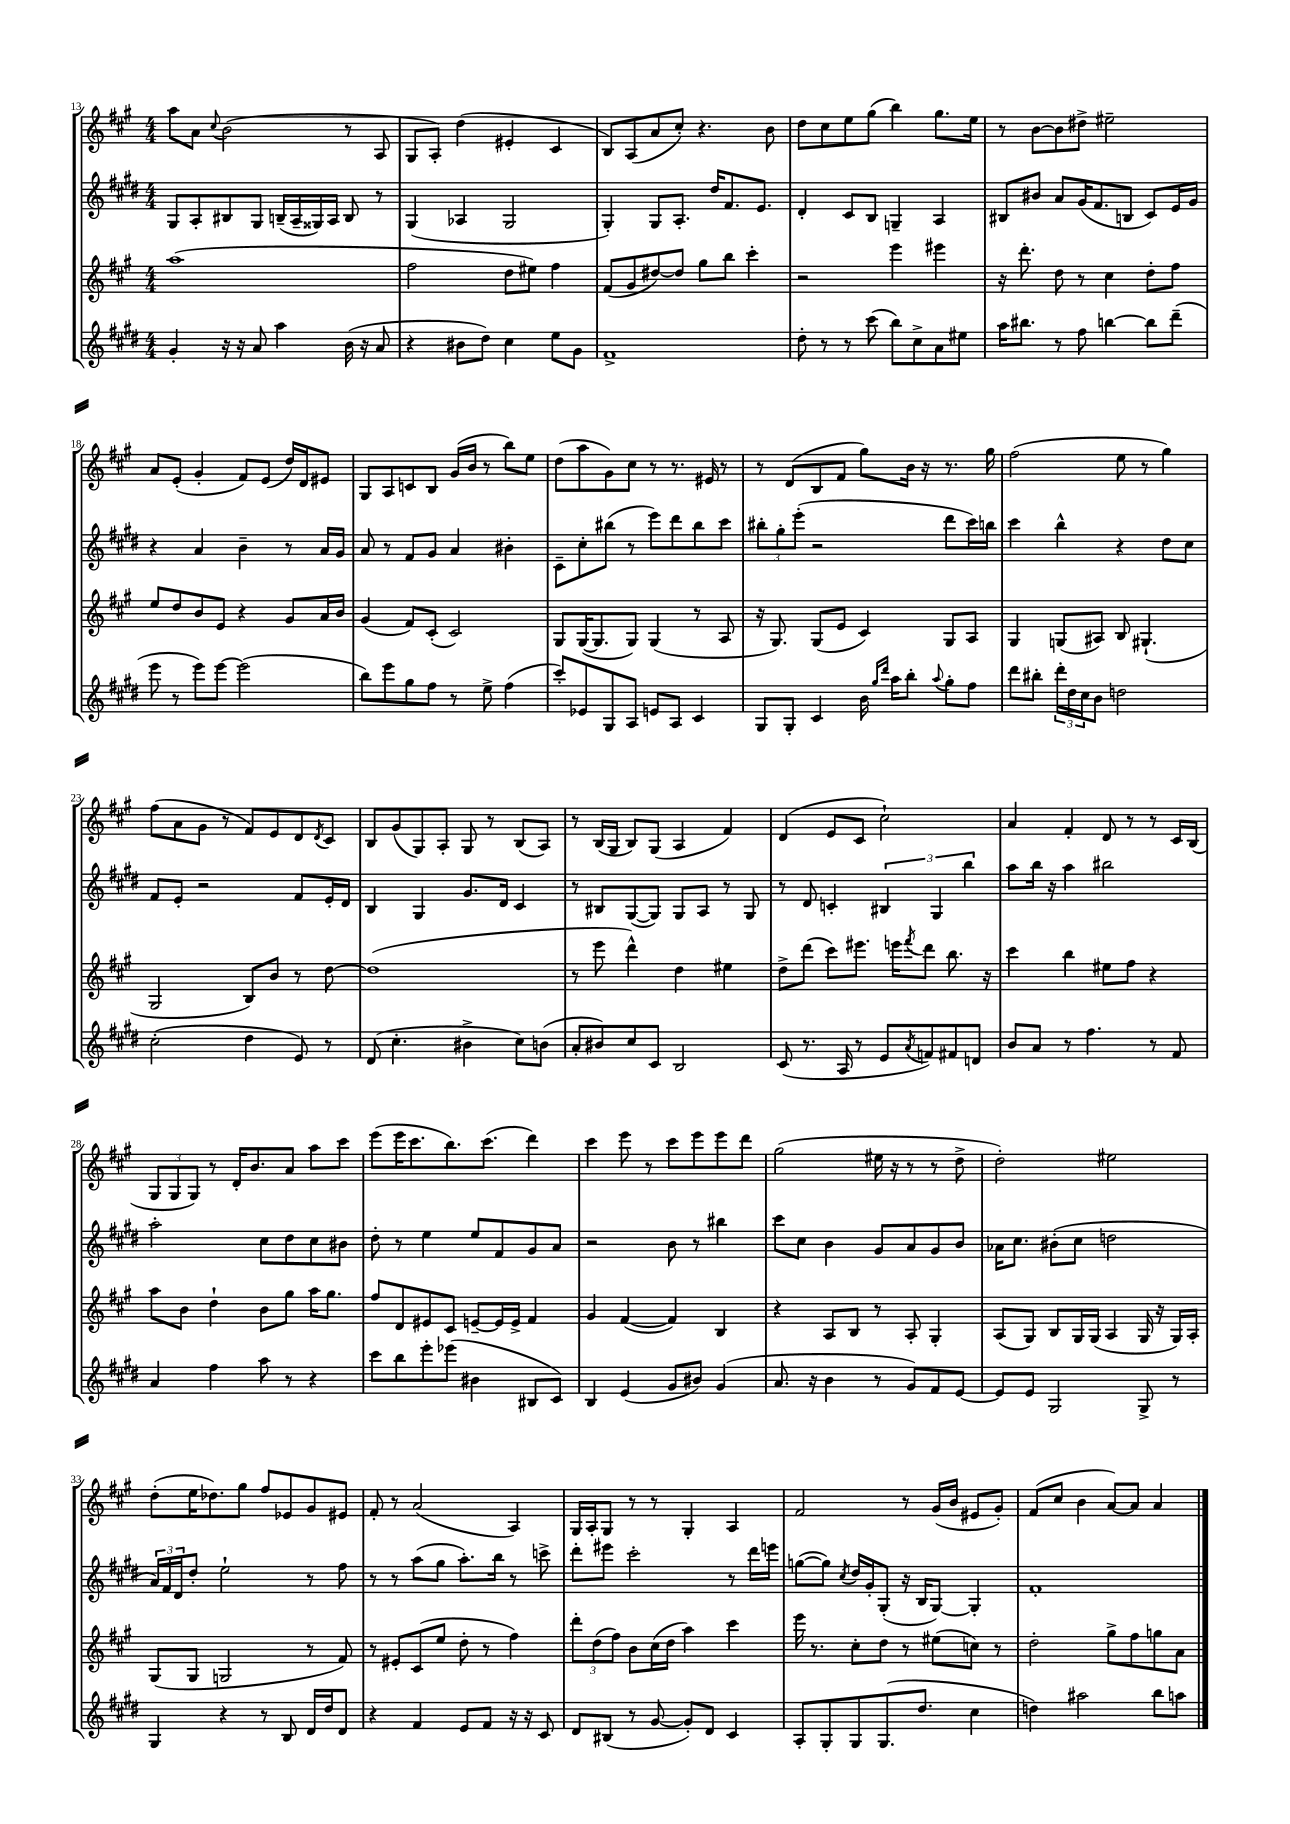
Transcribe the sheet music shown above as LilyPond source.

<<
\new StaffGroup <<
\new Staff = "s0" {
    \clef treble \key a \major \numericTimeSignature \time 4/4
    a''8 a'8 \appoggiatura { cis''8 } b'2( r8 a8 |
    gis8 a8-.) d''4( eis'4-. cis'4 |
    b8) a8( a'8 cis''8-.) r4. b'8 |
    d''8 cis''8 e''8 gis''8( b''4) gis''8. e''16 |
    r8 b'8~ b'8 dis''8-> eis''2-- |
    a'8 e'8-.( gis'4-. fis'8) e'8( d''16) d'16 eis'8 |
    gis8 a8 c'8 b8 gis'16( b'16 r8 b''8) e''8 |
    d''8( a''8 gis'8) cis''8 r8 r8. eis'16 r8 |
    r8 d'8( b8 fis'8 gis''8) b'16 r16 r8. gis''16 |
    fis''2( e''8 r8 gis''4) |
    fis''8( a'8 gis'8 r8 fis'8) e'8 d'8 \acciaccatura { d'8 } cis'8 |
    b8 gis'8( gis8) a8-. gis8 r8 b8( a8) |
    r8 b16( gis16 b8) gis8( a4 fis'4) |
    d'4( e'8 cis'8 cis''2-!) |
    a'4 fis'4-. d'8 r8 r8 cis'16 b16( |
    \tuplet 3/2 { gis8 gis8 gis8) } r8 d'16-. b'8. a'8 a''8 cis'''8 |
    e'''8( e'''16 cis'''8. b''8.) cis'''8.( d'''4) |
    cis'''4 e'''8 r8 cis'''8 e'''8 e'''8 d'''8 |
    gis''2( eis''16 r16 r8 r8 d''8-> |
    d''2-.) eis''2 |
    d''8-.( e''16 des''8.) gis''8 fis''8 ees'8 gis'8 eis'8 |
    fis'8-. r8 a'2( a4) |
    gis16 a16-. gis8 r8 r8 gis4-. a4 |
    fis'2 r8 gis'16( b'16 eis'8 gis'8-.) |
    fis'8( cis''8 b'4 a'8~) a'8 a'4 \bar "|." |
}
\new Staff = "s1" {
    \clef treble \key e \major \numericTimeSignature \time 4/4
    gis8 a8-. bis8 gis8 b16--( a16-- gisis16) a16 b8 r8 |
    gis4( aes4 gis2 |
    gis4-.) gis8 a8.-. dis''16 fis'8. e'8. |
    dis'4-. cis'8 b8 g4-- a4 |
    bis8 bis'8 a'8 gis'16( fis'8. b8 cis'8) e'16 gis'16 |
    r4 a'4 b'4-- r8 a'16 gis'16 |
    a'8 r8 fis'8 gis'8 a'4 bis'4-. |
    cis'8-- cis''8-. bis''8( r8 e'''8) dis'''8 bis''8 cis'''8 |
    \tuplet 3/2 { bis''8-. gis''8-. e'''8-.( } r2 dis'''8 cis'''16) b''16 |
    cis'''4 b''4-^ r4 dis''8 cis''8 |
    fis'8 e'8-. r2 fis'8 e'16-. dis'16 |
    b4 gis4 gis'8. dis'16 cis'4 |
    r8 bis8 gis8~( gis8) gis8 a8 r8 gis8 |
    r8 dis'8 c'4-. \tuplet 3/2 { bis4 gis4 b''4 } |
    a''8 b''16 r16 a''4 bis''2 |
    a''2-. cis''8 dis''8 cis''8 bis'8 |
    dis''8-. r8 e''4 e''8 fis'8 gis'8 a'8 |
    r2 b'8 r8 bis''4 |
    cis'''8 cis''8 b'4 gis'8 a'8 gis'8 b'8 |
    aes'16 cis''8. bis'8-.( cis''8 d''2 |
    \tuplet 3/2 { a'16) fis'16 dis'16 } dis''8-. e''2-! r8 fis''8 |
    r8 r8 a''8( gis''8 a''8.-.) b''16 r8 c'''8-> |
    dis'''8-. eis'''8 cis'''2-. r8 dis'''16 e'''16 |
    g''8~( g''8) \acciaccatura { cis''8 } dis''16 gis'16-. gis8-.( r16 b16 gis8~) gis4-. |
    fis'1-. \bar "|." |
}
\new Staff = "s2" {
    \clef treble \key a \major \numericTimeSignature \time 4/4
    a''1( |
    fis''2 d''8 eis''8) fis''4 |
    fis'8( gis'8 dis''8~) dis''8 gis''8 b''8 cis'''4-. |
    r2 e'''4 eis'''4 |
    r16 d'''8.-. d''8 r8 cis''4 d''8-. fis''8 |
    e''8 d''8 b'8 e'8 r4 gis'8 a'16 b'16 |
    gis'4( fis'8) cis'8-.( cis'2) |
    gis8 gis16~( gis8. gis8) gis4( r8 a8 |
    r16 gis8.) gis8( e'8 cis'4) gis8 a8 |
    gis4 g8( ais8) b8 gis4.-!( |
    gis2 b8) b'8 r8 d''8~ |
    d''1( |
    r8 e'''8 d'''4-^) d''4 eis''4 |
    d''8-> d'''8( cis'''8) eis'''8. e'''16 \acciaccatura { fis'''8 } d'''8 b''8. r16 |
    cis'''4 b''4 eis''8 fis''8 r4 |
    a''8 b'8 d''4-! b'8 gis''8 a''16 gis''8. |
    fis''8 d'8 eis'8 cis'8 e'8~-- e'16 e'16-> fis'4 |
    gis'4 fis'4~( fis'4) b4 |
    r4 a8 b8 r8 a8-. gis4-. |
    a8( gis8) b8 gis16 gis16( a4 gis16 r16 gis16) a16-. |
    gis8( gis8 g2 r8 fis'8) |
    r8 eis'8-. cis'8( e''8 d''8-. r8 fis''4) |
    \tuplet 3/2 { d'''8-. d''8( fis''8) } b'8 cis''16( d''16 a''4) cis'''4 |
    e'''16 r8. cis''8-. d''8 r8 eis''8( c''8) r8 |
    d''2-. gis''8-> fis''8 g''8 a'8 \bar "|." |
}
\new Staff = "s3" {
    \clef treble \key e \major \numericTimeSignature \time 4/4
    gis'4-. r16 r16 a'8 a''4 b'16( r16 a'8 |
    r4 bis'8 dis''8) cis''4 e''8 gis'8 |
    fis'1-> |
    dis''8-. r8 r8 cis'''8( b''8) cis''8-> a'8 eis''8 |
    a''16 bis''8. r8 fis''8 b''4~ b''8 dis'''8--( |
    e'''8 r8 e'''8) e'''8~ e'''2( |
    b''8) e'''8 gis''8 fis''8 r8 e''8-> fis''4( |
    cis'''8-.) ees'8 gis8 a8 e'8 a8 cis'4 |
    gis8 gis8-. cis'4 b'16 \grace { gis''16 dis'''16 } a''16 b''8-. \appoggiatura { a''8 } gis''8-. fis''8 |
    dis'''8 bis''8-. \tuplet 3/2 { dis'''16-. dis''16 cis''16 } b'8 d''2 |
    cis''2-.( dis''4 e'8) r8 |
    dis'8( cis''4.-. bis'4-> cis''8) b'8( |
    a'8-. bis'8) cis''8 cis'8 b2 |
    cis'8( r8. a16 r8 e'8 \acciaccatura { a'8 } f'8) fis'8 d'8 |
    b'8 a'8 r8 fis''4. r8 fis'8 |
    a'4 fis''4 a''8 r8 r4 |
    cis'''8 b''8 e'''8-. ees'''8( bis'4 bis8 cis'8) |
    b4 e'4( gis'8 bis'8) gis'4( |
    a'8. r16 b'4 r8 gis'8) fis'8 e'8~ |
    e'8 e'8 gis2 gis8-> r8 |
    gis4 r4 r8 b8 dis'16 dis''16 dis'8 |
    r4 fis'4 e'8 fis'8 r16 r16 cis'8 |
    dis'8 bis8( r8 gis'8~ gis'8-.) dis'8 cis'4 |
    a8-. gis8-. gis8 gis8.( dis''8. cis''4 |
    d''4) ais''2 b''8 a''8 \bar "|." |
}
>>
>>
\layout { \context { \Score currentBarNumber = #13 } }
